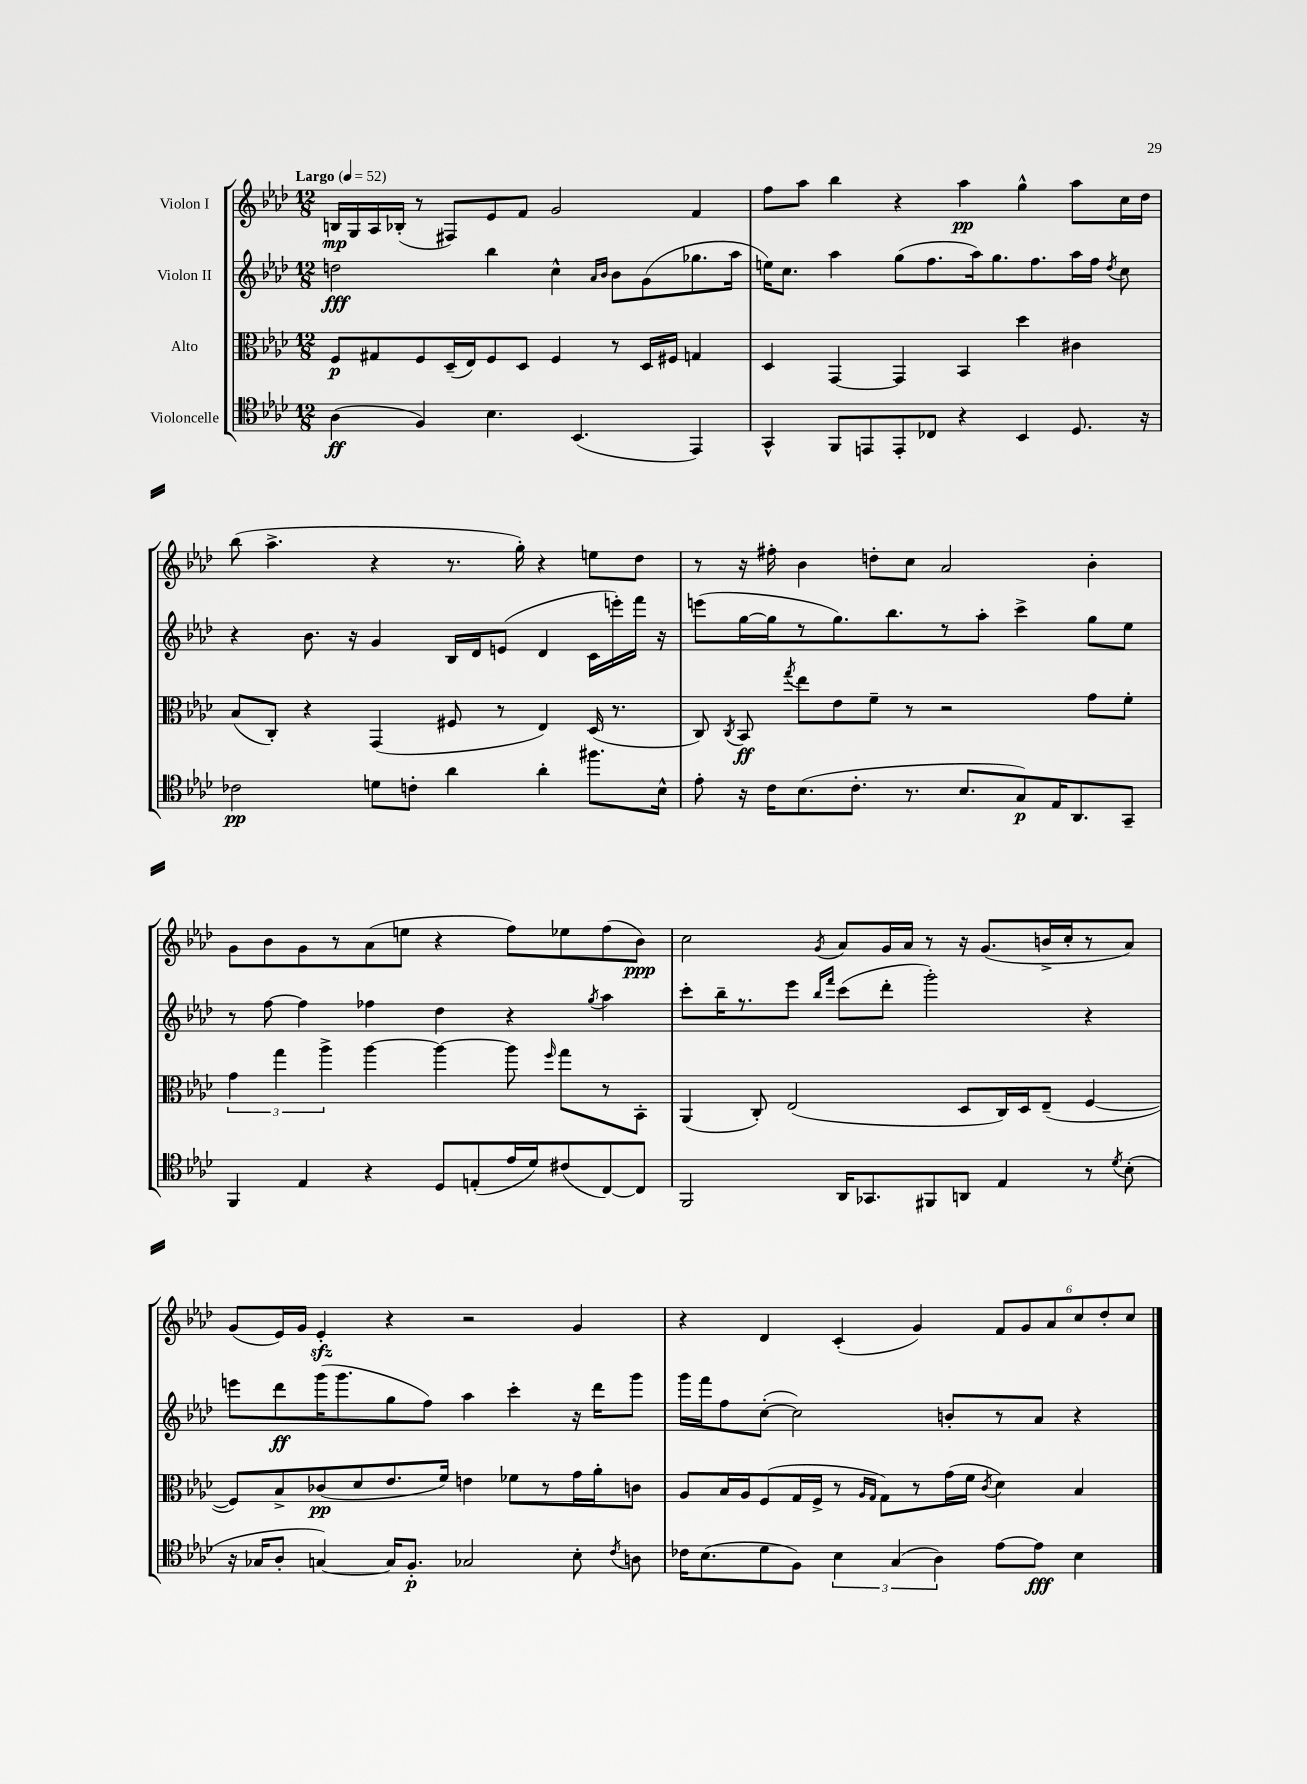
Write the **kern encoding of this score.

**kern	**kern	**kern	**kern
*staff4	*staff3	*staff2	*staff1
*clefC4	*clefC3	*clefG2	*clefG2
*k[b-e-a-d-]	*k[b-e-a-d-]	*k[b-e-a-d-]	*k[b-e-a-d-]
*M12/8	*M12/8	*M12/8	*M12/8
*MM52	*MM52	*MM52	*MM52
(4A-	8F	2dd	16B
.	.	.	16G
.	8G#	.	16A-
.	.	.	(16B-'
4F)	8F	.	8r
.	(16D-~	.	8F#)
.	16E-)	.	.
4.B-	8F	4bb-	8e-
.	8D-	.	8f
.	4F	4cc^^	2g
(4.BB-	.	.	.
.	.	16qqa-	.
.	.	16qqb-	.
.	8r	8b-	.
.	16D-	(8g	.
.	16F#	.	.
4EE-)	4G	8.gg-	4f
.	.	16aa-	.
=	=	=	=
4GG^^	4D-	16ee)	8ff
.	.	8.cc	.
.	.	.	8aa-
8FF	[4GG	4aa-	4bb-
8EE	.	.	.
8EE'	4GG]	(8gg	4r
8C-	.	8.ff	.
4r	4BB-	.	4aa-
.	.	16aa-)	.
.	.	8.gg	.
4BB-	4dd-	.	4gg^^
.	.	8.ff	.
8.D-	4c#	16aa-	8aa-
.	.	16ff	.
.	.	8qdd-	.
.	.	8cc	16cc
16r	.	.	16dd-
=	=	=	=
2c-	(8B-	4r	(8bb-
.	8C')	.	4.aa-^
.	4r	8.b-	.
.	.	16r	.
8d	(4GG	4g	4r
8c'	.	.	.
4a-	8F#	16B-	8.r
.	.	16d-	.
.	8r	(8e	.
.	.	.	16gg')
4a-'	4E-)	4d-	4r
8.ff#	(16D-	16c	8ee
.	8.r	16eee')	.
.	.	16fff	8dd-
16B-^^	.	16r	.
=	=	=	=
8e-'	8C)	(8eee	8r
.	8qC	.	.
16r	8BB-	[16gg	16r
16c	.	16gg]	16ff#'
.	8qgg	.	.
(8.B-	8ee-	8r	4b-
.	8e-	8.gg)	.
8.c'	.	.	.
.	8f~	.	8dd'
.	.	8.bb-	.
8.r	8r	.	8cc
.	2r	8r	2a-
8.B-	.	.	.
.	.	8aa-'	.
8G)	.	4ccc^	.
16E-	.	.	.
8.AA-	.	.	.
.	8g	8gg	4b-'
8GG~	8f'	8ee-	.
=	=	=	=
4FF	6g	8r	8g
.	.	[8ff	8b-
.	6gg	.	.
4E-	.	4ff]	8g
.	6aa-^	.	.
.	.	.	8r
4r	[4aa-	4ff-	(8a-
.	.	.	8ee
8D-	4aa-_	4dd-	4r
(8E'	.	.	.
16e-	8aa-]	4r	8ff)
16d-)	.	.	.
.	16qqff	.	.
(8c#	8gg	.	8ee-
.	.	8qgg	.
[8C)	8r	4aa-	(8ff
8C]	8BB-'	.	8b-)
=	=	=	=
2FF	(4AA-	8ccc'	2cc
.	.	16bb-~	.
.	.	8.r	.
.	8C')	.	.
.	(2E-	8eee-	.
.	.	16qqbb-	.
.	.	16qqfff	8qg
16AA-	.	(8ccc	8a-
8.GG-	.	.	.
.	.	8ddd-'	16g
.	.	.	16a-
8FF#	.	2ggg')	8r
8AA	8D-	.	16r
.	.	.	(8.g
4E-	16C)	.	.
.	16D-	.	.
.	(8E-~	.	16b^
.	.	.	16cc'
8r	[4F	4r	8r
8qd-	.	.	.
(8B-'	.	.	8a-)
=	=	=	=
16r	8F])	8eee	(8g
16G-	.	.	.
8A-'	8B-^	8ddd-	16e-)
.	.	.	16g
[4G)	(8c-	(16ggg	4e-'
.	.	8.ggg	.
.	8d-	.	.
16G]	8.e-	8gg	4r
8.F'	.	.	.
.	.	8ff)	.
.	16f)	.	.
2G-	4e	4aa-	2r
.	8f-	4ccc'	.
.	8r	.	.
8B-'	16g	16r	4g
.	16a-'	16ddd-	.
8qc	.	.	.
8A	8c	8ggg	.
=	=	=	=
16c-	8A-	16ggg	4r
(8.B-	.	16fff	.
.	16B-	8ff	.
.	16A-	.	.
8d-	(8F	([8cc'	4d-
8F)	16G	2cc])	.
.	16F^	.	.
6B-	8r	.	(4c'
.	16qqA-	.	.
.	16qqG	.	.
.	8G)	.	.
(6G	.	.	.
.	8r	.	4g)
6A-)	.	.	.
.	(16g	8b'	.
.	16f	.	.
.	8qc	.	.
[8e-	4d-)	8r	12f
.	.	.	12g
8e-]	.	8a-	.
.	.	.	12a-
4B-	4B-	4r	12cc
.	.	.	12dd-'
.	.	.	12cc
==	==	==	==
*-	*-	*-	*-
